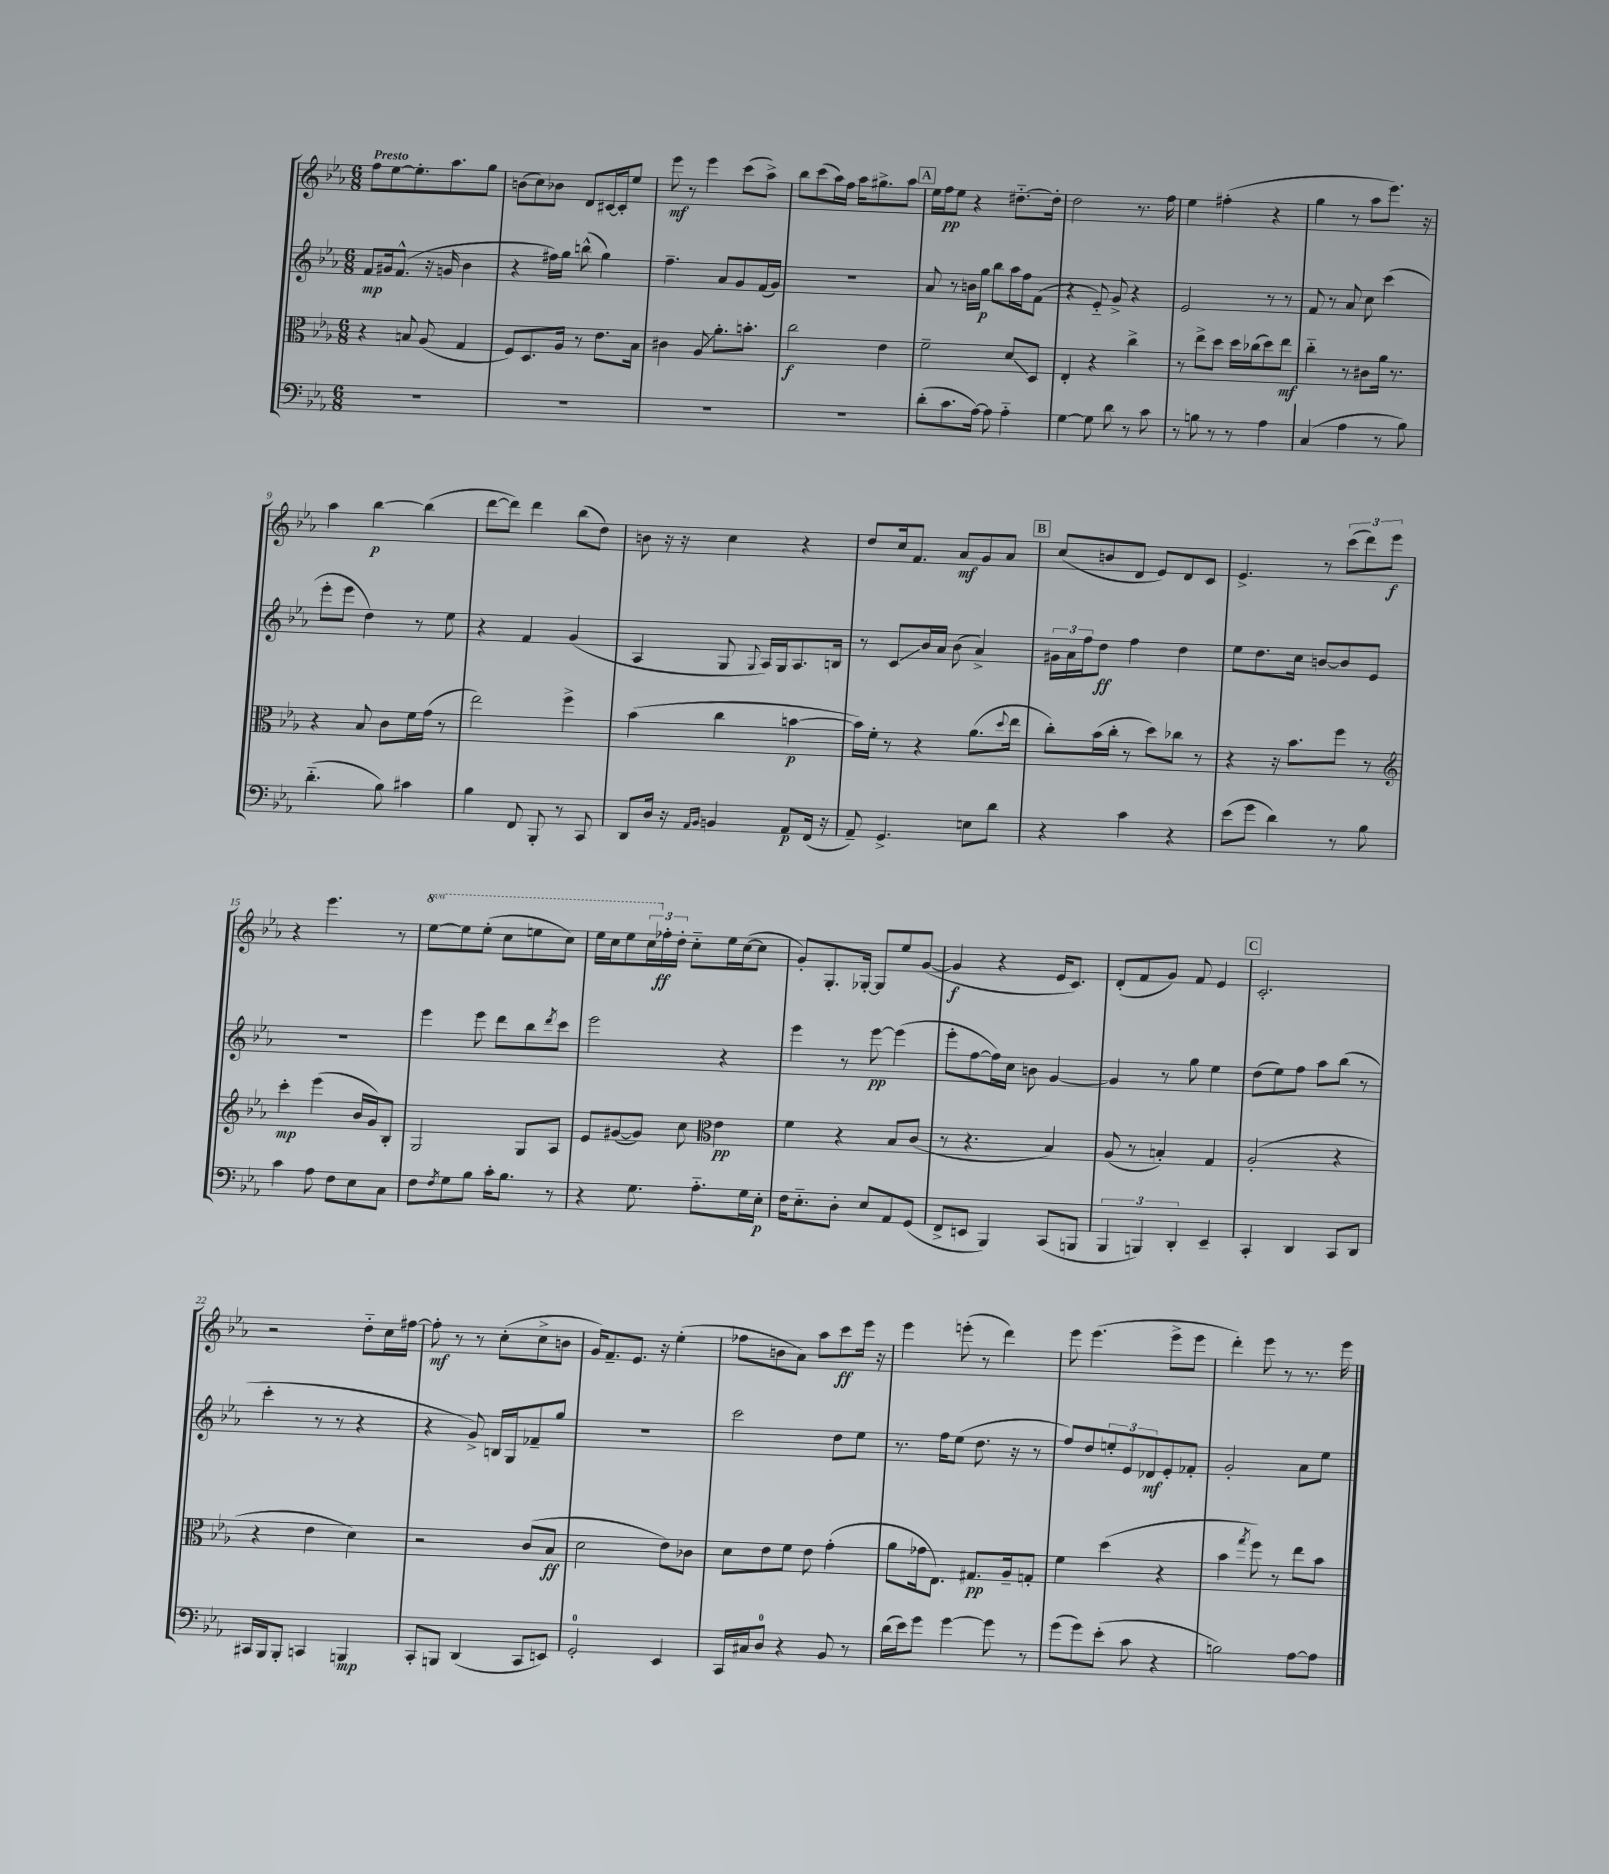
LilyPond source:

<<
\new StaffGroup <<
\new Staff = "s0" {
    \clef treble \key ees \major \numericTimeSignature \time 6/8 \set Staff.ottavationMarkups = #ottavation-simple-ordinals \tempo "Presto"
    f''8 ees''8~ ees''8.-. aes''8. g''8 |
    b'8( c''8) bes'8 d'8 cis'16~ cis'16-. ees''8 |
    ees'''8\mf r8 ees'''4 c'''8( aes''8->) |
    bes''8 c'''8( aes''16) f''16 aes''16 gis''8.-> aes''8 |
    \mark \markup { \box "A" } ees''16 f''16\pp ees''8 r4 dis''8.~-_ dis''16-. |
    d''2 r8. f''16 |
    ees''4 fis''4-.( r4 |
    g''4 r8 aes''8 ees'''8.) r16 |
    aes''4 bes''4~\p bes''4( |
    d'''8~ d'''8) d'''4 bes''8( d''8) |
    b'8 r16 r16 c''4 r4 |
    d''8 c''16 f'8. aes'8\mf g'8 aes'8 |
    \mark \markup { \box "B" } c''8( b'8 d'8 ees'8) d'8 c'8 |
    ees'4.-> r8 \tuplet 3/2 { c'''8( d'''8) ees'''8\f } |
    r4 ees'''4. r8 |
    \ottava #1 ees'''8~ ees'''8 ees'''8-.( c'''8 e'''8 c'''8) |
    ees'''16 c'''16 ees'''8 \tuplet 3/2 { c'''16 \ottava #0 fes''16-.\ff d''16-. } c''8-_ ees''16 c''16~( c''8 |
    g'8-.) g8.-. ges16~-. ges8 ees''8 g'8~( |
    g'4\f r4 ees'16 c'8.) |
    d'8-.( f'8 g'8) f'8 ees'4 |
    \mark \markup { \box "C" } c'2.-. |
    r2 d''8-_ c''16 fis''16~ |
    fis''8-.\mf r8 r8 c''8-.( c''8-> b'8 |
    g'16) f'8.-- ees'8. r16 ees''4-.( |
    fes''8 b'8 aes'8) aes''8 c'''8\ff ees'''16 r16 |
    ees'''4 e'''8-.( r8 d'''4) |
    ees'''8 ees'''4.( ees'''8-> ees'''8 |
    d'''4-.) ees'''8 r8 r8. ees'''16 \bar "|." |
}
\new Staff = "s1" {
    \clef treble \key ees \major \numericTimeSignature \time 6/8
    f'8\mp gis'16 f'8.-^( r16 g'16 bes'4 |
    r4 fis''16) g''16 b''8-^( g''4) |
    f''4.-- aes'8 g'8 f'16( g'16) |
    R2. |
    \mark \markup { \box "A" } aes'8 r8 b'16 g''16\p bes''8 aes''16 f''16 f'8( |
    r4 ees'8-_) g'8-> r4 |
    ees'2 r8 r8 |
    f'8 r8 aes'8 c''8 c'''4( |
    ees'''8-. ees'''8 d''4) r8 ees''8 |
    r4 f'4 g'4( |
    aes4 g8 \appoggiatura { g8 } aes16) g16 aes8. b16 |
    r8 c'8\glissando bes'16 aes'16 bes'8( aes'4->) |
    \mark \markup { \box "B" } \tuplet 3/2 { gis'16 aes'16 f''16 } d''8\ff f''4 d''4 |
    ees''8 d''8. c''16 b'8~ b'8 ees'8 |
    R2. |
    ees'''4 ees'''8 d'''8 bes''8 \acciaccatura { d'''8 } c'''8 |
    ees'''2 r4 |
    ees'''4 r8 ees'''8~\pp ees'''4( |
    ees'''8-. f''8~ f''16) c''16 b'8 g'4~ |
    g'4 r8 g''8 ees''4 |
    \mark \markup { \box "C" } d''8( ees''8) f''8 aes''8 bes''8( r8 |
    c'''4-. r8 r8 r4 |
    r4 g'8->) b16 g16 fes'8-- g''8 |
    R2. |
    c'''2 d''8 ees''8 |
    r8. f''16 ees''8( d''8. r16 r8 |
    f''8) d''8 \tuplet 3/2 { e''8-. ees'8 des'8\mf } ees'8-. fes'8-. |
    g'2-. aes'8 ees''8 \bar "|." |
}
\new Staff = "s2" {
    \clef alto \key ees \major \numericTimeSignature \time 6/8
    r4 b8 aes8( g4 |
    f8) d8. aes16 r8 ees'8. bes16 |
    cis'4 aes8\glissando aes'8.-. b'8.-. |
    c''2\f ees'4 |
    \mark \markup { \box "A" } f'2-- d'8\glissando d8 |
    ees4-. r4 c''4-> |
    r8 ees''8-> d''8 d''16 ces''16( d''8) ees''8\mf |
    c''4-_ r8 cis'8 aes'16 r8. |
    r4 bes8 c'8 f'16 g'16( r8 |
    ees''2) f''4-> |
    bes'4( c''4 b'4~\p |
    b'16) f'16-. r8 r4 aes'8.( \appoggiatura { d''8 } ees''16 |
    \mark \markup { \box "B" } c''8-.) bes'16( c''16-. r8 d''8) ces''8 r8 |
    r4 r16 bes'8. f''8 r8 |
    \clef treble c'''4-.\mp ees'''4( bes'16 g'16) bes8-. |
    g2 g8 aes8 |
    ees'8 gis'8~( gis'8) c''8 \clef alto ees'4\pp |
    f'4 r4 bes8 c'8( |
    r8 r4. bes4) |
    aes8( r8 b4-.) g4 |
    \mark \markup { \box "C" } aes2-.( r4 |
    r4 ees'4 d'4) |
    r2 c'8( bes8\ff |
    d'2 ees'8) ces'8 |
    d'8 ees'8 f'8 ees'8 g'4-.( |
    aes'8 ges'16 ees8.) gis8.\pp aes16-- g8-. |
    f'4 d''4( r4 |
    bes'4 \acciaccatura { g''8 } f''8) r8 ees''8 bes'8 \bar "|." |
}
\new Staff = "s3" {
    \clef bass \key ees \major \numericTimeSignature \time 6/8
    R2. |
    R2. |
    R2. |
    R2. |
    \mark \markup { \box "A" } d'8-.( c'8. aes16~) aes8 aes4-_ |
    g4~ g8 d'8 r8 c'8 |
    r8 b8 r8 r8 aes4 |
    c4( aes4 r8 bes8) |
    d'4.-_( bes8) cis'4 |
    bes4 f,8 bes,,8-. r8 c,8 |
    d,8 d16 r16 \grace { aes,16 bes,16 } b,4 aes,8\p f,16( r16 |
    aes,8--) g,4.-> e8 d'8 |
    \mark \markup { \box "B" } r4 c'4 r4 |
    ees'8( g'8 d'4) r8 bes8 |
    c'4 aes8 f8 ees8 c8 |
    f8 \acciaccatura { f8 } g8 bes8 c'16-. bes8. r8 |
    r4 g8. aes8.-_ g16 ees16-.\p |
    f16 ees8.-_ d8-. ees8 aes,8 g,8( |
    f,8-> e,8 bes,,4) c,8( b,,8 |
    \tuplet 3/2 { bes,,4 b,,4) d,4-. } ees,4-- |
    \mark \markup { \box "C" } c,4-. d,4 c,8 d,8 |
    cis,16 bes,,16 bes,,8-. c,4 b,,4\mp |
    c,8-. b,,8 d,4( c,8 e,8) |
    g,2-0-. ees,4 |
    c,16 cis16 d8-0 r4 bes,8 r8 |
    d'16( ees'16) g'8 g'4~ g'8 r8 |
    g'8( g'8) ees'8-.( c'8 r4 |
    b2) aes8~ aes8 \bar "|." |
}
>>
>>
